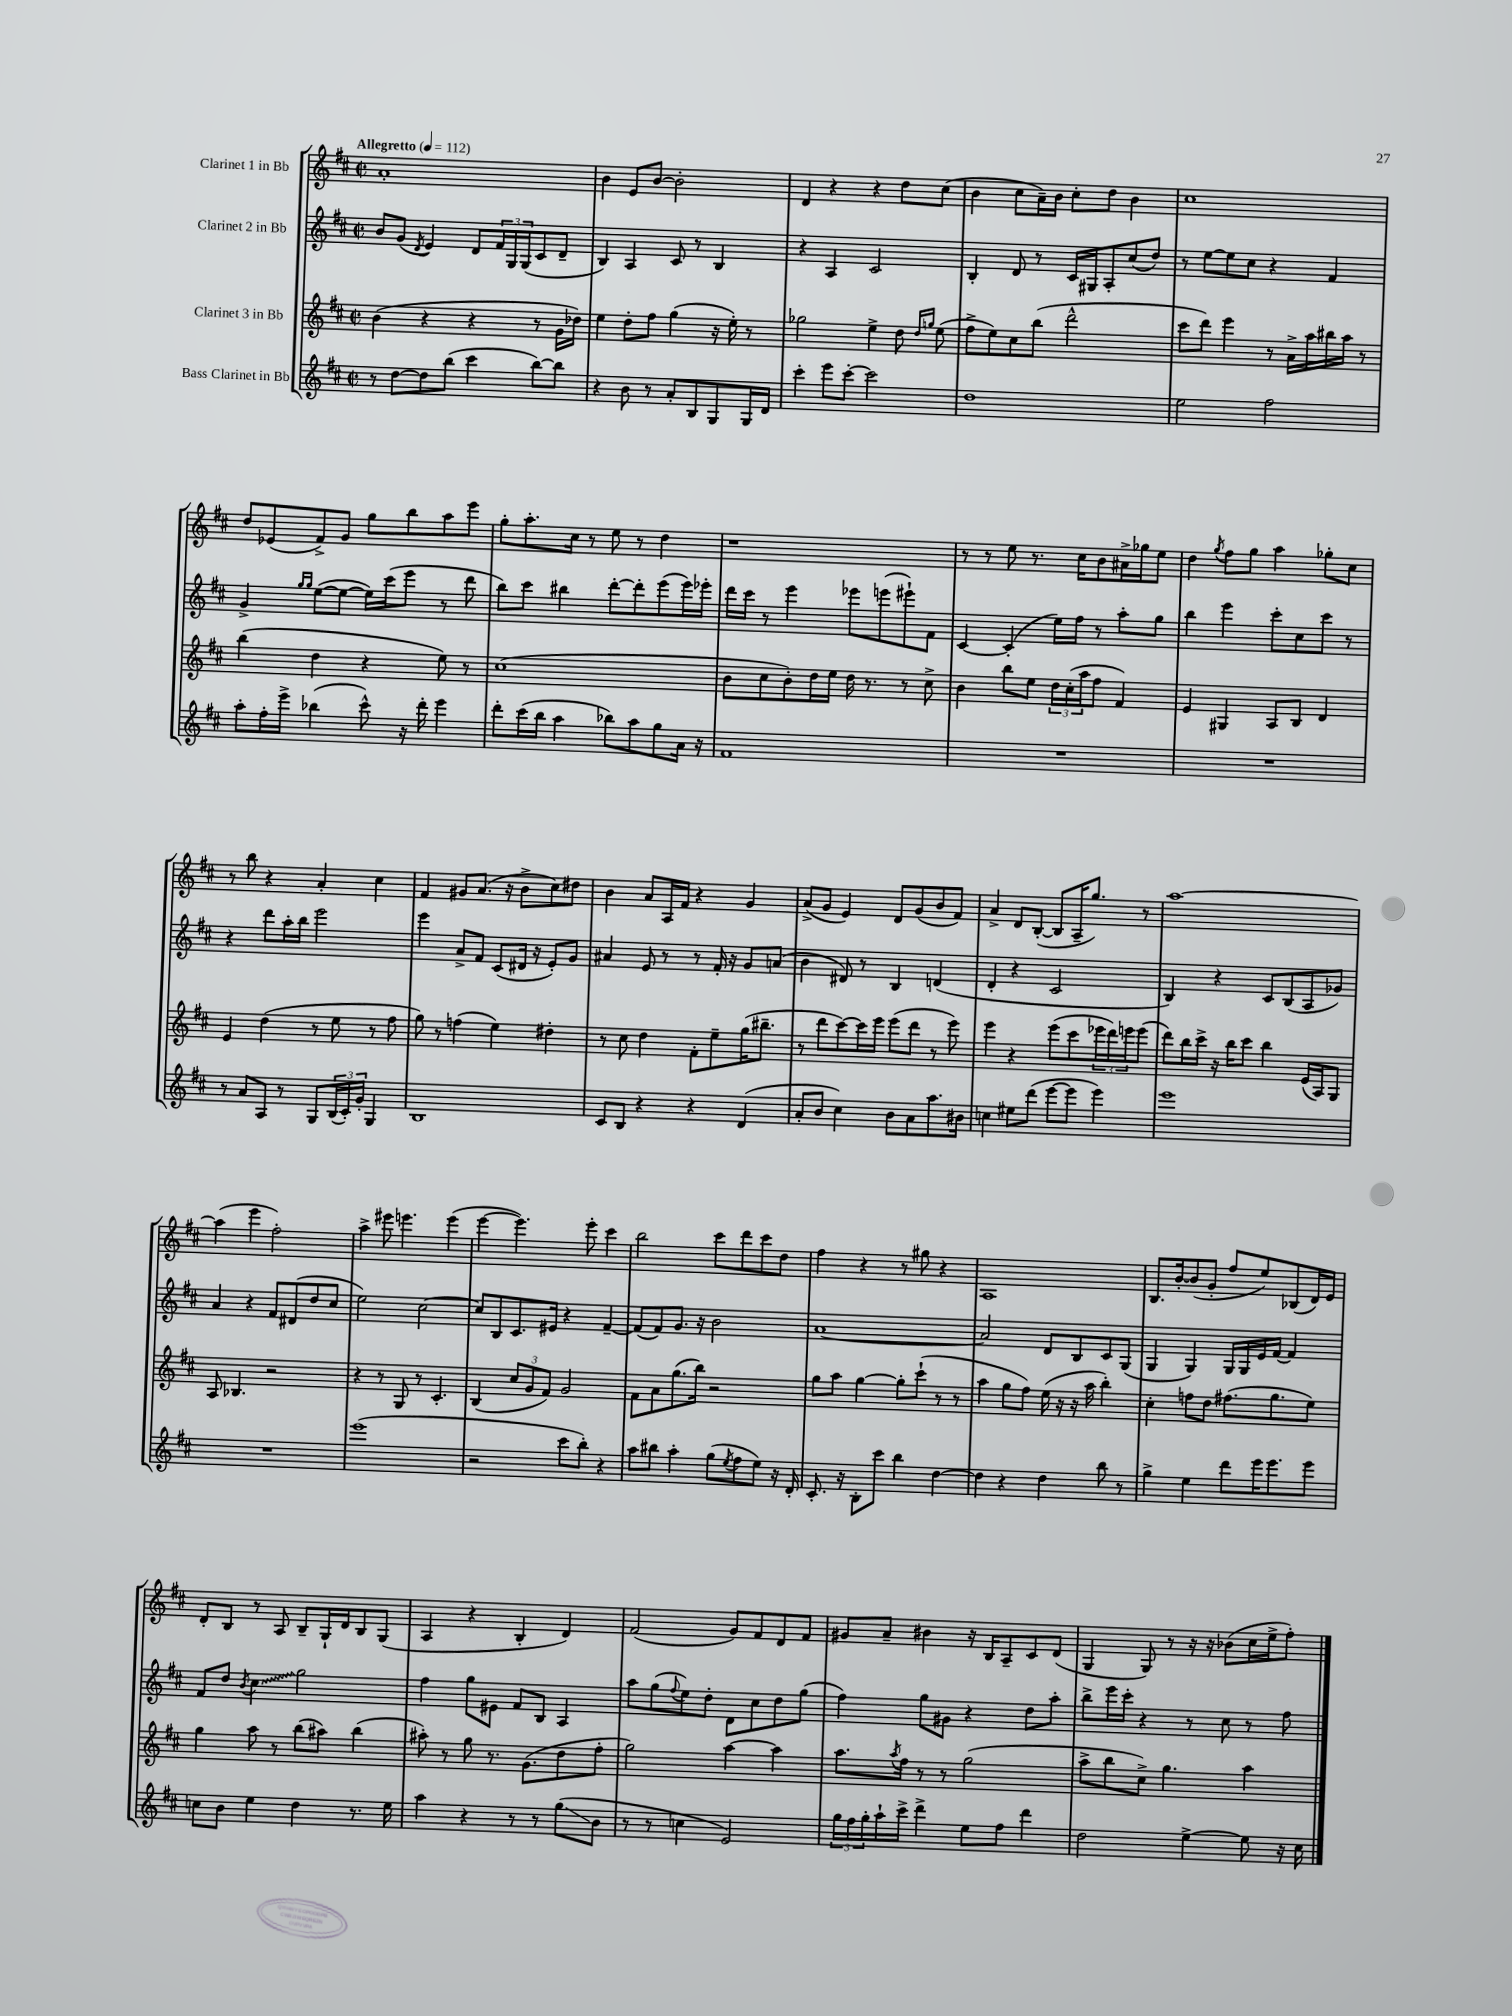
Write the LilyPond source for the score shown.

<<
\new StaffGroup <<
\new Staff = "s0" \with { instrumentName = "Clarinet 1 in Bb" } {
    \clef treble \key d \major \defaultTimeSignature \time 2/2 \tempo "Allegretto" 4 = 112
    a'1-. |
    b'4 e'8 b'8~ b'2-. |
    d'4 r4 r4 d''8 cis''8( |
    b'4 cis''8 a'16--) b'16 cis''8-. d''8 b'4 |
    cis''1 |
    d''8 ees'8( fis'8->) g'8 g''8 b''8 a''8 e'''8 |
    g''8-. a''8.-. cis''16 r8 e''8 r8 d''4 |
    r1 |
    r8 r8 e''8 r8. cis''16 b'8 ais'16-> ges''16 e''8 |
    d''4 \acciaccatura { g''8 } fis''8 g''8 a''4 ges''8-. cis''8 |
    r8 b''8 r4 a'4-. cis''4 |
    fis'4 gis'8 a'8.( r16 b'8-> cis''8) dis''8 |
    b'4 a'8 a16 fis'16 r4 g'4 |
    a'8->( g'8 e'4) d'8 g'8( b'8 fis'8) |
    a'4-> d'8 b8~-.( b8 a16-- g''8.) r8 |
    a''1~ |
    a''4( e'''4 fis''2-.) |
    a''4-> eis'''8 e'''4. e'''4( |
    e'''4~ e'''4.) e'''8-. cis'''4 |
    b''2 cis'''8 d'''8 cis'''8 d''8 |
    fis''4 r4 r8 gis''8 r4 |
    a1 |
    b8. b'16~-. b'8( g'8-. fis''8 e''8) bes8( d'16) e'16 |
    d'8-. b8 r8 a8 b8-- g16-! d'16 b8 g8( |
    a4 r4 b4-. d'4) |
    fis'2( g'8) fis'8 d'8 fis'8 |
    gis'8 a'8-- bis'4 r16 b16 a8-- cis'8 d'8( |
    g4 g8) r8 r16 r16 bes'8( cis''16 e''16-> fis''8-.) \bar "|." |
}
\new Staff = "s1" \with { instrumentName = "Clarinet 2 in Bb" } {
    \clef treble \key d \major \defaultTimeSignature \time 2/2
    b'8 g'8( \acciaccatura { d'8 } e'4) d'8 \tuplet 3/2 { fis'16 g16 g16( } cis'8 d'8-- |
    b4) a4 cis'8 r8 b4 |
    r4 a4 cis'2 |
    b4-. d'8 r8 cis'16 gis16 a8-. cis''8( d''8) |
    r8 e''8~ e''8 cis''8 r4 fis'4 |
    g'4-> \grace { g''16 g''16 } e''8~( e''8~ e''16) cis'''16( e'''8 r8 d'''8 |
    b''8) cis'''8 bis''4 d'''8~-. d'''8-. e'''8( e'''16) ees'''16-. |
    d'''16 cis'''16 r8 e'''4 ees'''8 e'''8( eis'''8-!) fis'8 |
    cis'4~ cis'4-.( e''16) fis''16 r8 a''8-. g''8 |
    b''4 e'''4 cis'''8-. cis''8 cis'''8 r8 |
    r4 d'''8 a''16-. b''16 e'''2 |
    e'''4 a'8-> fis'8 cis'8( dis'16 r16 e'8-.) g'8 |
    ais'4 e'8 r8 r8 fis'16-. r16 g'8 a'8( |
    b'4 dis'8) r8 b4 d'4( |
    d'4-. r4 cis'2 |
    b4) r4 cis'8 b8( a8 ges'8) |
    a'4 r4 fis'8 dis'8( d''8 cis''8 |
    e''2) cis''2~ |
    cis''8 b8 cis'8. eis'16 r4 fis'4~-- |
    fis'8( fis'8) g'8. r16 b'2 |
    a'1~ |
    a'2 d'8 b8 cis'8 g8( |
    g4 g4) g16 g16 e'16 fis'16~ fis'4 |
    fis'8 d''8 \acciaccatura { b'8 } \once \override Glissando.style = #'zigzag cis''4\glissando g''2 |
    fis''4 g''8 eis'8 fis'8 b8 a4 |
    a''8 g''8( \appoggiatura { fis''8 } e''8) d''8-. d'8 cis''8 d''8 g''8( |
    fis''4) g''8 gis'8 r4 d''8 a''8-. |
    b''8-> e'''16 cis'''16-. r4 r8 cis''8 r8 fis''8 \bar "|." |
}
\new Staff = "s2" \with { instrumentName = "Clarinet 3 in Bb" } {
    \clef treble \key d \major \defaultTimeSignature \time 2/2
    b'4( r4 r4 r8 g'16 des''16) |
    e''4 d''8-. fis''8 g''4( r16 e''16-.) r8 |
    ges''2 e''4-> d''8 \grace { d''16 g''16 } e''8( |
    fis''8-> e''8) cis''8 b''8( d'''2-^ |
    cis'''8 d'''8) e'''4 r8 a'16-> a''16 bis''16 a''16 r8 |
    b''4( d''4 r4 e''8) r8 |
    cis''1( |
    b'8 cis''8 b'8-.) d''16 e''16 d''16 r8. r8 cis''8-> |
    b'4 b''8 e''8 \tuplet 3/2 { d''16 cis''16-.( a''16 } fis''8 fis'4) |
    e'4 gis4 a8 b8 d'4 |
    e'4 d''4( r8 e''8 r8 fis''8 |
    g''8) r8 f''4( e''4) dis''4-. |
    r8 cis''8 d''4 fis'8-. e''8-- g''16( bis''8.-- |
    r8 d'''8 cis'''8~) cis'''16 e'''16 e'''8( d'''8 r8 e'''8) |
    e'''4 r4 e'''8( cis'''8 \tuplet 3/2 { ees'''16 d'''16) e'''16 } e'''8( |
    d'''8) b''16 cis'''16-> r16 b''16 cis'''8 b''4 e'16( a16) g8 |
    a8 bes4. r2 |
    r4 r8 g8 r8 cis'4.-. |
    b4( \tuplet 3/2 { cis''8 g'8 fis'8) } g'2 |
    fis'8 a'8 g''8.( b''16) r2 |
    g''8 a''8 g''4~ g''8-. cis'''8-!( r8 r8 |
    a''4 g''8 fis''8) e''16( r16 r16 a''16 b''4-.) |
    cis''4-. f''8 d''8 fis''8.( g''8. e''8) |
    g''4 a''8 r8 b''8( ais''8) b''4( |
    ais''8-.) r8 g''8 r8. g'8.( d''8 fis''8-. |
    g''2) a''4~ a''4 |
    a''8. \acciaccatura { a''8 } fis''16 r8 r8 g''2( |
    a''8-> b''8 cis''8->) g''4. a''4 \bar "|." |
}
\new Staff = "s3" \with { instrumentName = "Bass Clarinet in Bb" } {
    \clef treble \key d \major \defaultTimeSignature \time 2/2
    r8 d''8~ d''8 b''8( cis'''4 b''8~) b''8 |
    r4 b'8 r8 a'8-. b8 g8 g16 d'16 |
    cis'''4-. e'''8 cis'''8~-. cis'''2 |
    d''1 |
    e''2 fis''2 |
    a''8-. fis''16-. e'''16-> bes''4( cis'''8-^) r16 d'''16-. e'''4 |
    d'''8-. cis'''16( b''16 a''4 bes''8) a''8 g''8 a'16 r16 |
    fis'1 |
    R1 |
    R1 |
    r8 a'8 a8 r8 g8 \tuplet 3/2 { b16( cis'16-.) g'16-. } g4 |
    b1 |
    cis'8 b8 r4 r4 d'4( |
    a'8-. b'8 cis''4) b'8 a'8 a''8. bis'16 |
    c''4 eis''8 d'''8( e'''8~ e'''8 e'''4) |
    e'''1 |
    R1 |
    e'''1( |
    r2 cis'''8 b''8-.) r4 |
    a''8 bis''8 a''4-. g''8( \acciaccatura { e''8 } fis''8 e''8) r16 d'16-. |
    cis'8.-. r16 b8-. cis'''8 b''4 d''4~ |
    d''4 r4 d''4 b''8 r8 |
    g''4-> e''4 d'''8 e'''16 e'''8. e'''8 |
    c''8 b'8 e''4 d''4 r8. e''16 |
    a''4 r4 r8 r8 g''8\glissando( b'8 |
    r8 r8 c''4 e'2) |
    \tuplet 3/2 { g''16 fis''16 g''16-. } a''16-! cis'''16-> d'''4-> e''8 fis''8 d'''4 |
    d''2 e''4~-> e''8 r16 cis''16 \bar "|." |
}
>>
>>
\layout { \context { \Score \remove "Bar_number_engraver" } }
